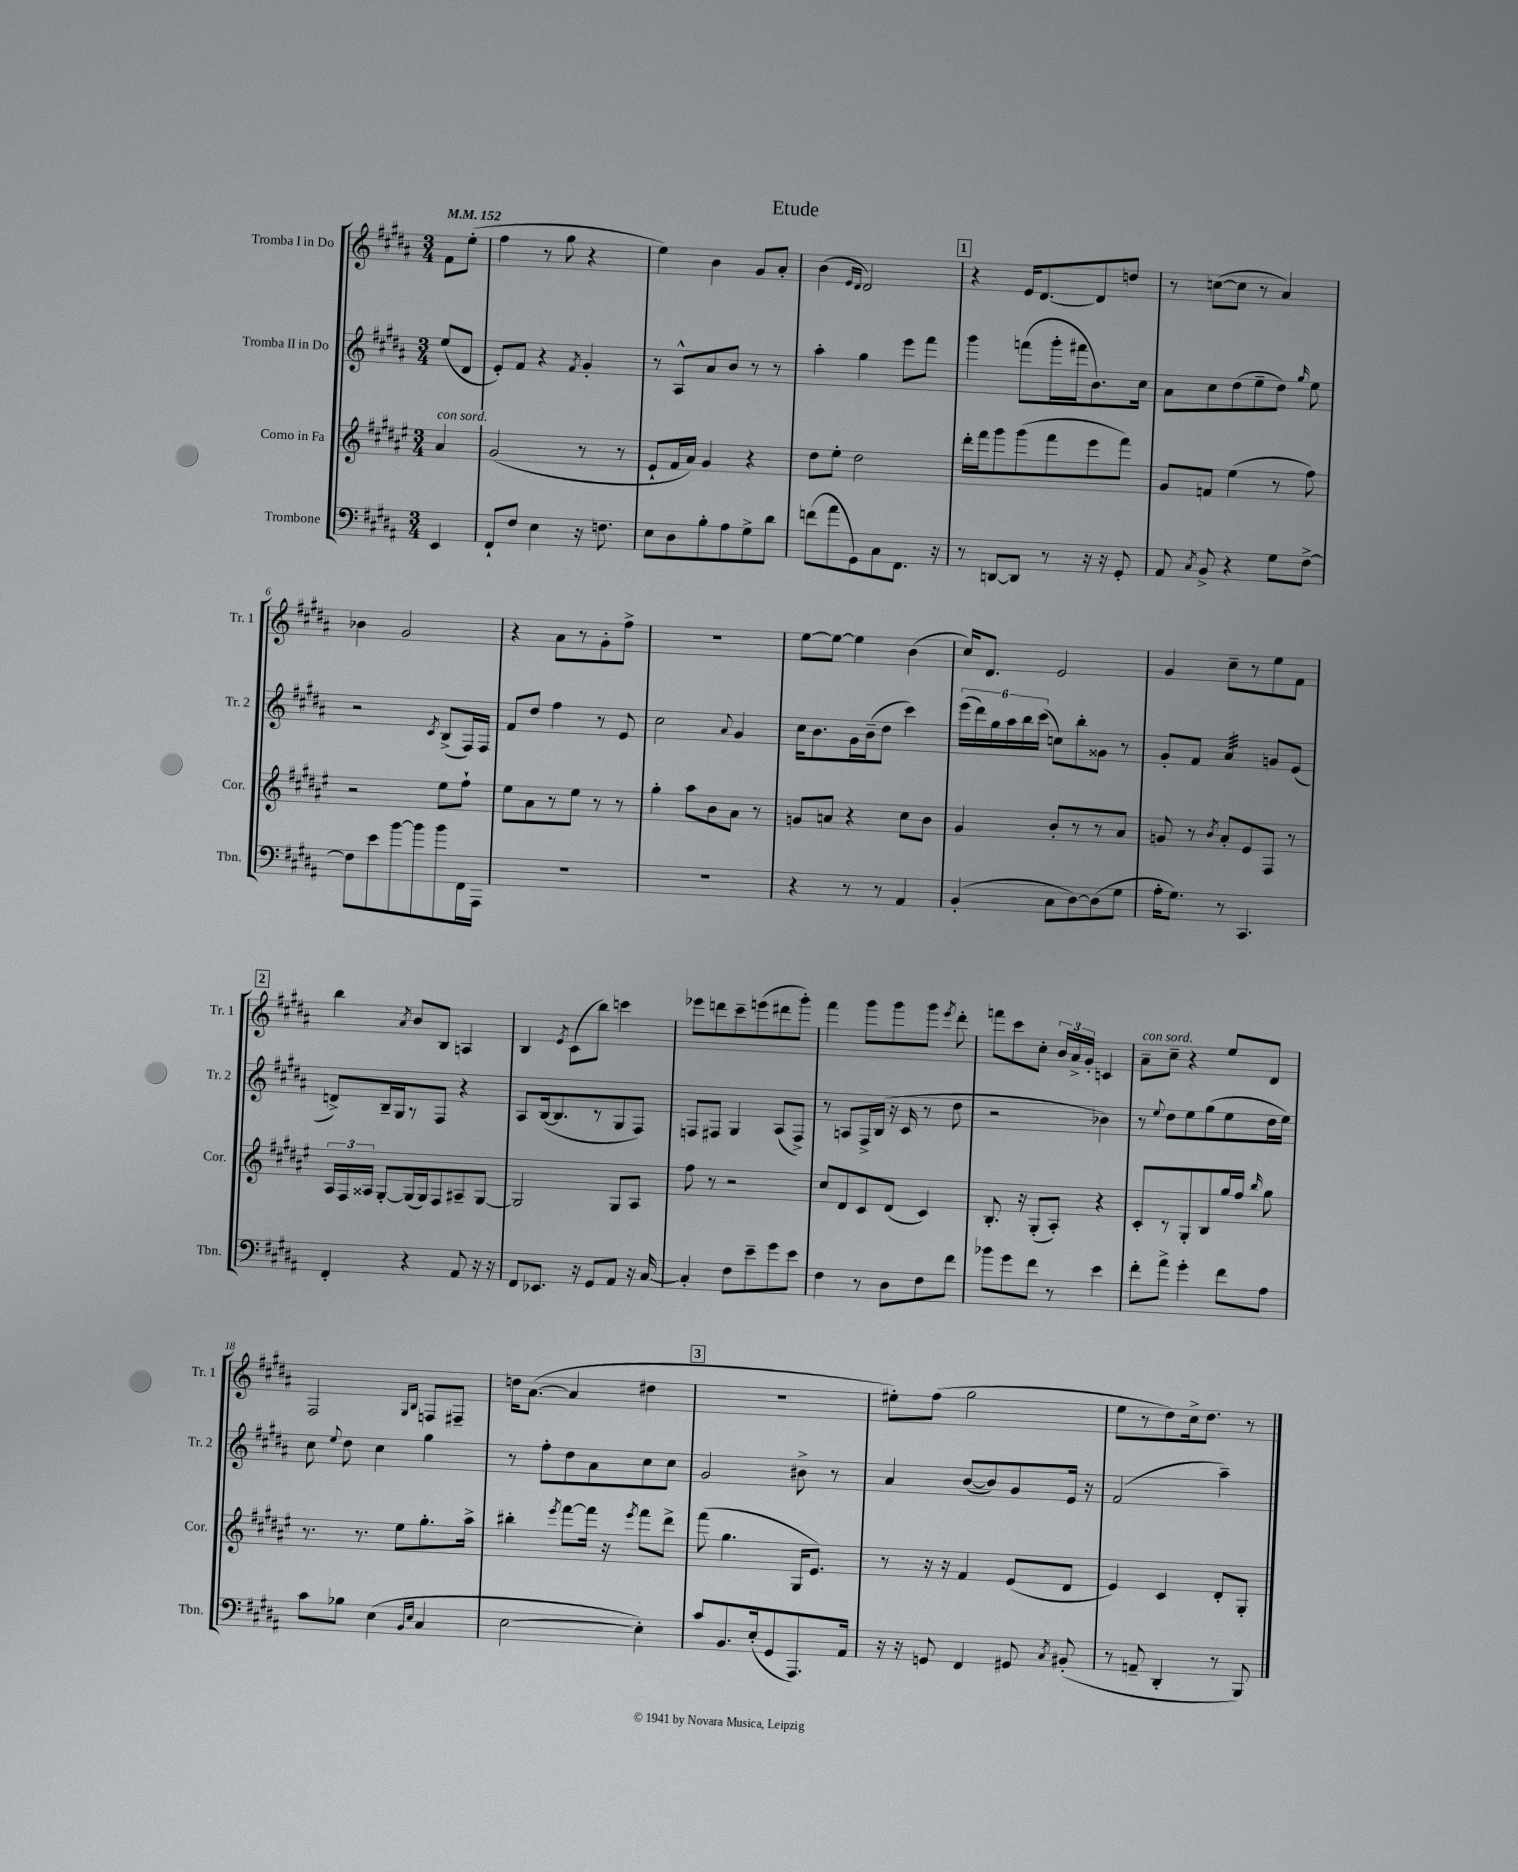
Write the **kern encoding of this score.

**kern	**kern	**kern	**kern
*staff4	*staff3	*staff2	*staff1
*clefF4	*clefG2	*clefG2	*clefG2
*k[f#c#g#d#a#]	*k[f#c#g#d#a#e#]	*k[f#c#g#d#a#]	*k[f#c#g#d#a#]
*M3/4	*M3/4	*M3/4	*M3/4
*MM152	*MM152	*MM152	*MM152
4EE	4a#	(8ee	8f#
.	.	8d#	(8ee'
=	=	=	=
8FF#`	(2g#	8e')	4ff#
8F#	.	8f#	.
4E	.	4r	8r
.	.	.	8gg#
.	.	8qf#	.
16r	8r	4g#'	4r
8.F	.	.	.
.	8r	.	.
=	=	=	=
8E	8e#`	8r	4ee)
8D#	16f#	8A#^^	.
.	16a#)	.	.
8B'	4g#	8a#	4b
8A#	.	8b	.
8G#^	4r	8r	8g#
8d#	.	8r	8a#'
=	=	=	=
(8f	8dd#	4aa#'	(4b
8a#	8ee#'	.	.
.	.	.	16qqe
.	.	.	16qqd#
8GG#)	2dd#	4gg#	2d#)
8C#	.	.	.
8.FF#	.	8eee	.
.	.	8fff#	.
16r	.	.	.
=	=	=	=
8r	16ddd#'	4ggg#	4r
.	16fff#	.	.
[8DD	8ggg#	.	.
8DD]	(8ggg#	(8fff	16e
.	.	.	[8.d#
8r	8fff#	16ggg#'	.
.	.	16fff#	.
16r	8eee#	8.b)	8d#]
16r	.	.	.
8GG#'	8fff#)	.	8dd
.	.	16cc#	.
=	=	=	=
8AA#	8g#	8a#	8r
8qC#	.	.	.
8BB^	8f	8cc#	([8cc
4r	(4ee#	(8dd#	8cc]
.	.	8ee~	8r
8G#	8r	8dd#)	4a#)
.	.	16qqgg#	.
[8F#^	8ff#)	8ee	.
=	=	=	=
8F#]	2r	2r	4b-
8e	.	.	.
[8b	.	.	2g#
8b]	.	.	.
.	.	8qc#	.
8b	8ee#	(8B^	.
16FF#	8ff#`	16F#)	.
16AAA#	.	16F#	.
=	=	=	=
2.r	8ee#	8f#	4r
.	8a#	8dd#	.
.	8r	4ff#	8a#
.	8ee#	.	8r
.	8r	8r	8g#'
.	8r	8e	8ff#^
=	=	=	=
2.r	4gg#'	2cc#	2.r
.	8aa#	.	.
.	8b	.	.
.	.	8qqa#	.
.	8a#	4g#	.
.	8r	.	.
=	=	=	=
4r	8g	16cc#	[8ee
.	.	8.b	.
.	8a	.	8ee_
8r	4r	16g#	4ee]
.	.	(16b~	.
8r	.	8dd#	.
4AA#	8cc#	4ccc#)	(4b
.	8b	.	.
=	=	=	=
(4BB'	4g#	(24eee	16cc#)
.	.	24ddd#)	.
.	.	.	8.d#
.	.	24gg#	.
.	.	24aa#	.
.	.	24bb	.
.	.	(24ccc#	.
8C#	8b'	8cc)	2e
[8D#)	8r	8bb'	.
(8D#]	8r	8g##	.
8G#	8a#	8r	.
=	=	=	=
16A#'	8g	8g#'	4g#
8.G#)	.	.	.
.	8r	8f#	.
.	8qb	.	.
8r	8a#'	4a#	8cc#~
4.CC#	8e#	.	8r
.	8F#	8g	8ee
.	8r	(8e	8f#
=	=	=	=
4FF#'	24A#	8d^)	4bb
.	24F#	.	.
.	24A##	.	.
.	[8G#'	16B~	.
.	.	16G#	.
.	.	.	8qa#
4r	(16G#]	8r	8b
.	16G#)	.	.
.	8F#	8F#	8B
8AA#	8A#~	4r	4A
16r	[8G#	.	.
16r	.	.	.
=	=	=	=
8FF#	2G#]	8A#	4B
8.EE-	.	([16B	.
.	.	8.B]	.
.	.	.	8qe
.	.	.	(8c#
16r	.	.	.
8GG#	.	8r	8bb)
8AA#	8G#	8G#	4ccc
16r	8A#	8F#)	.
[16C#	.	.	.
=	=	=	=
4C#']	8ff#	8F	8eee-
.	8r	8F#	8ddd
8F#	2r	4G#	8ccc#~
8e~	.	.	(8eee
8g#	.	(8A#	8ddd#
8e	.	8F#^)	8ggg#')
=	=	=	=
4F#	8cc#	8r	4fff#
.	8d#	8A	.
8r	8c#	16F#^	8ggg#
.	.	(16B	.
8D#	(8d#	16r	8ggg#
.	.	16c#	.
8F#	4c#)	8r	8ggg#
.	.	.	8qeee
8f#	.	8dd#	8ddd#'
=	=	=	=
8b-	8.B'	2r	8fff
8g#	.	.	8ccc#
.	16r	.	.
8f#	(8G#'	.	8cc#'
8r	8A#')	.	24b
.	.	.	24a#^
.	.	.	24g#'
4e	4r	4b-)	4c
=	=	=	=
8f#'	8c#'	8r	8a#~
.	.	8qqee	.
8a#^	8r	8dd#	8cc#~
4g#'	8G#'	8ee	4r
.	8B	(8gg#	.
8f#	16gg#	8ee	8ee
.	16ff#	.	.
.	16qqbb	.	.
8A#	8gg#	16dd#	8d#
.	.	16ee)	.
=	=	=	=
8c#	8.r	8cc#	2F#
.	.	8qqee	.
8B-	.	8dd#	.
.	8.r	.	.
(4E	.	4cc#	.
.	8ee#	.	.
16qqBB	.	.	16qqG#
16qqE	.	.	16qqB
4C#	8.gg#'	4gg#	8F
.	.	.	8F#~
.	16aa#^	.	.
=	=	=	=
[2E	4bb#'	8r	16dd
.	.	.	([8.a#
.	.	8ff#'	.
.	8qeee#	.	.
.	[8fff#	8dd#	4a#]
.	16fff#]	8a#	.
.	16r	.	.
.	8qeee#	.	.
4E'])	8fff#	8cc#	4dd#
.	8ddd#^	8cc#	.
=	=	=	=
8c#	(8fff#	2g#	2.r
8.BB	4.gg#	.	.
(16E'	.	.	.
8GG#	.	.	.
8.AAA#)	16G#	8b#^	.
.	8.e#)	.	.
.	.	8r	.
16AA#	.	.	.
=	=	=	=
16r	8r	4a#	8ee#')
16r	.	.	.
8GG	16r	.	(8ff#
.	16r	.	.
4FF#	4f#	([8b	2gg#
.	.	8b])	.
8GG#	(8e#	8g#	.
8qC#	.	.	.
(8BB#'	8d#	16e	.
.	.	16r	.
=	=	=	=
8r	4e#)	(2f#	8ee
8AA~	.	.	8r
4DD#'	4c#	.	8dd#)
.	.	.	16cc#^
.	.	.	8.dd#
8r	8d#'	4aa#~)	.
8BBB)	8G#'	.	8r
==	==	==	==
*-	*-	*-	*-
